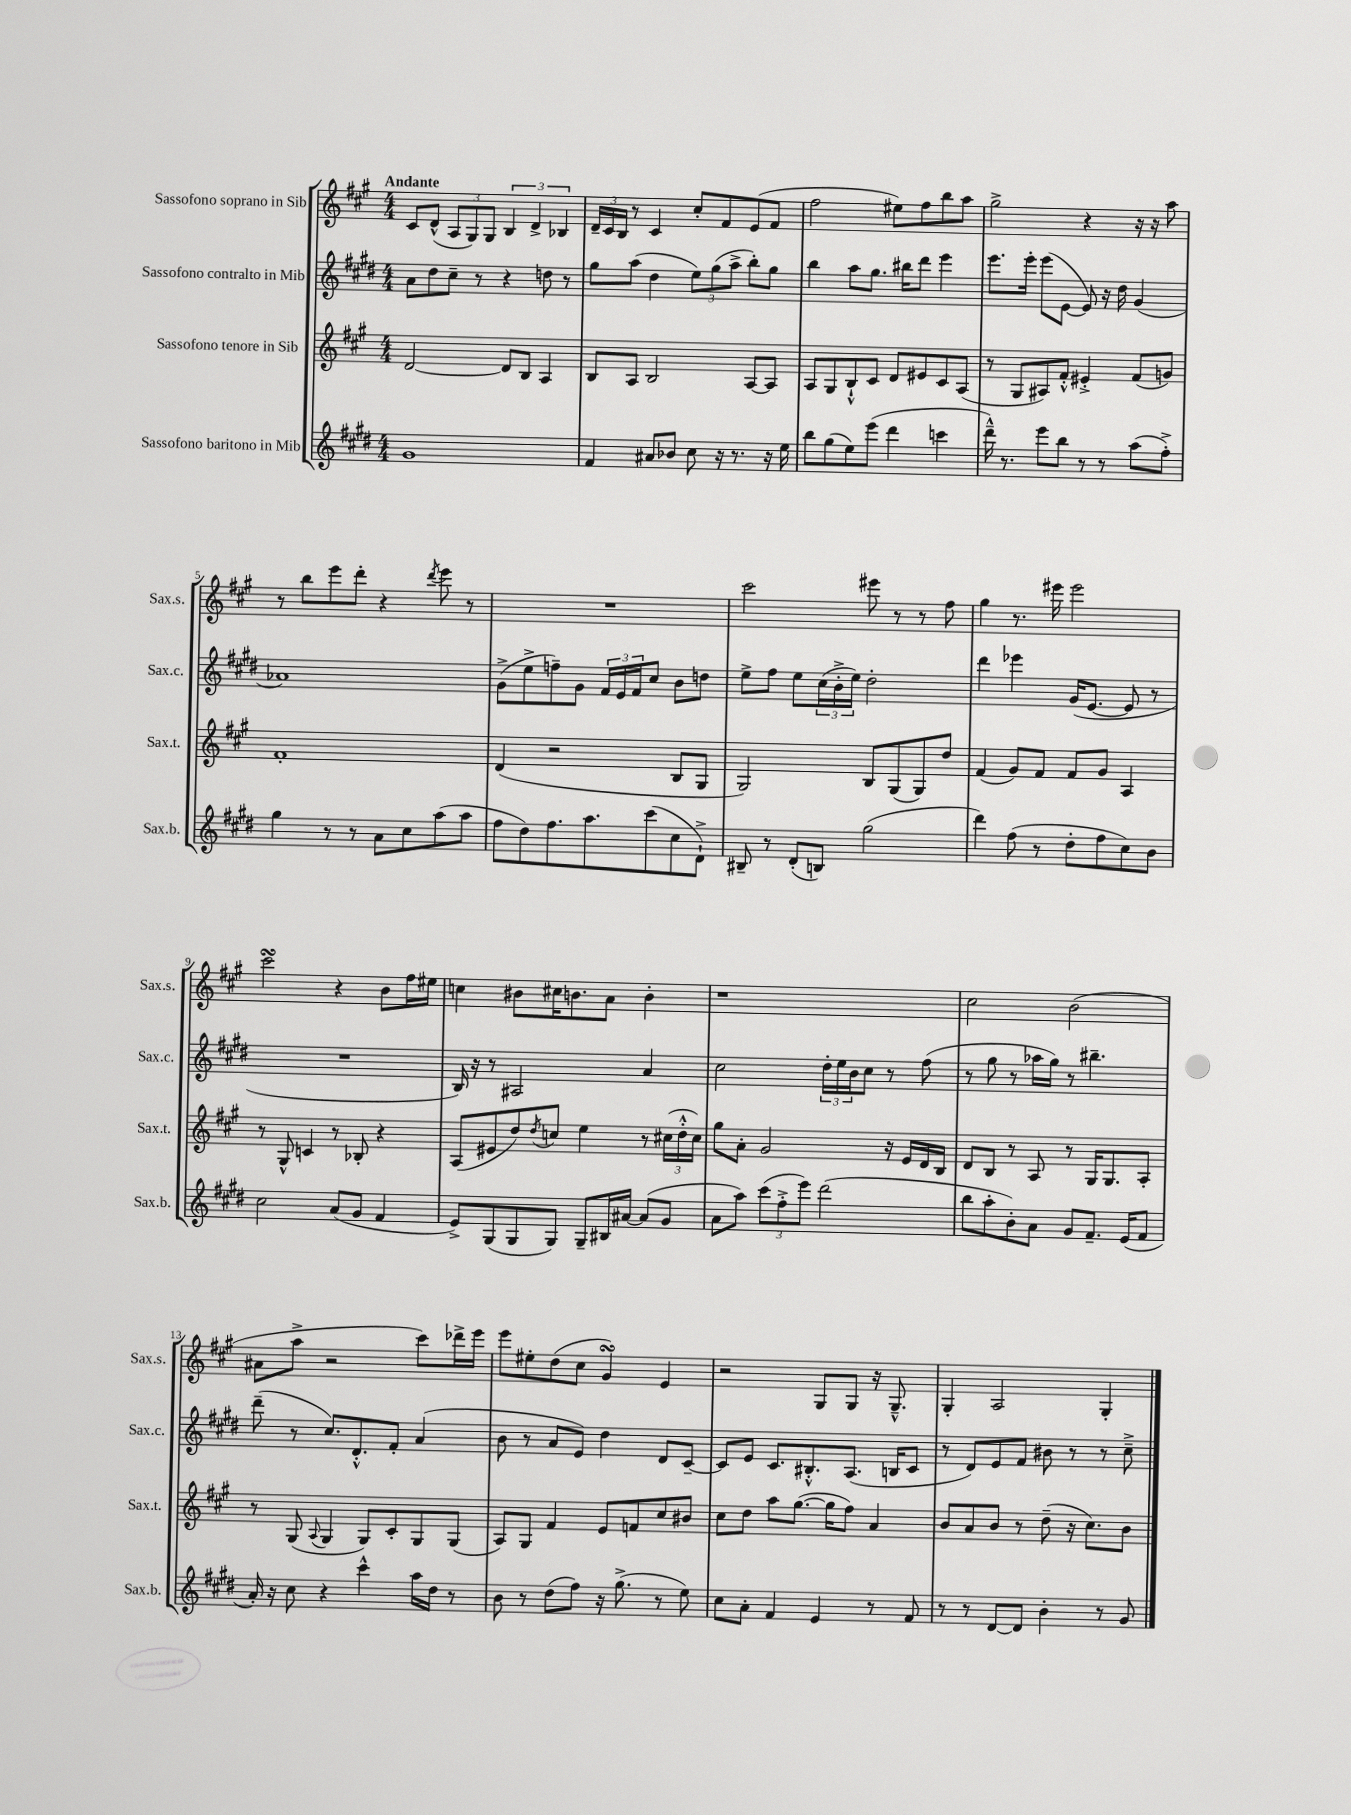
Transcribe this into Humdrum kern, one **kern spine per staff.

**kern	**kern	**kern	**kern
*staff4	*staff3	*staff2	*staff1
*clefG2	*clefG2	*clefG2	*clefG2
*k[f#c#g#d#]	*k[f#c#g#]	*k[f#c#g#d#]	*k[f#c#g#]
*M4/4	*M4/4	*M4/4	*M4/4
1g#	[2d	8a	8c#
.	.	8dd#	(8d^^
.	.	8cc#~	12A
.	.	.	12G#)
.	.	8r	.
.	.	.	12G#
.	8d]	4r	6B
.	8B	.	.
.	.	.	6d^
.	4A	8dd	.
.	.	.	6B-
.	.	8r	.
=	=	=	=
4f#	8B	8gg#	24d~
.	.	.	24c#
.	.	.	24B
.	8A	(8aa	8r
8a#	2B	4dd#	4c#
8b-	.	.	.
8cc#	.	12ee)	8cc#'
.	.	(12gg#	.
16r	.	.	8f#
.	.	12aa^	.
8.r	.	.	.
.	[8A	8bb')	(8e
16r	8A]	8gg#	8f#
16ee	.	.	.
=	=	=	=
8bb	8A	4bb	2ff#
(8gg#	8G#	.	.
8ee)	8B`^^	8aa	.
(8eee	8c#	8.gg#	.
4ddd#	8d	.	8ee#)
.	.	16bb#	.
.	8e#	8ddd#	8ff#
4ccc	8c#	4eee	8bb
.	(8A	.	8aa
=	=	=	=
16ddd#~^^)	8r	8.eee	2gg#^
8.r	.	.	.
.	8G#	.	.
.	.	16eee'	.
8eee	8A#)	(8eee	.
8bb	8f#'^^	[8e	.
8r	4e#'^	8e])	4r
8r	.	16r	.
.	.	16dd#	.
(8aa	(8f#	(4g#	16r
.	.	.	16r
8ff#'^)	8g)	.	8aa
=	=	=	=
4gg#	1f#'	1a-)	8r
.	.	.	8bb
8r	.	.	8eee
8r	.	.	8ddd'
8a	.	.	4r
8cc#	.	.	.
.	.	.	8qddd
(8aa	.	.	8eee
8aa	.	.	8r
=	=	=	=
8ff#	(4d	(8g#^	1r
8dd#)	.	8ee^	.
8.ff#	2r	8ff~)	.
.	.	8g#	.
8.aa	.	.	.
.	.	24f#	.
.	.	24e	.
.	.	24f#	.
(8ccc#	.	8cc#	.
8cc#	8B	8b	.
8d#`^)	8G#	8dd	.
=	=	=	=
8B#~	2G#)	8ee^	2ccc#
8r	.	8ff#	.
(8d#'	.	8ee	.
8B)	.	(24cc#	.
.	.	24b'^	.
.	.	24ee)	.
(2gg#	8B	2dd#'	8eee#
.	(8G#	.	8r
.	8G#)	.	8r
.	8dd	.	8ff#
=	=	=	=
4ddd#)	(4f#	4ddd#	4gg#
(8ff#	8g#)	4eee-	8.r
8r	8f#	.	.
.	.	.	16eee#
8dd#'	8f#	(16g#	2eee#
.	.	[8.e	.
8ff#	8g#	.	.
8cc#)	4A	8e]	.
8b	.	8r	.
=	=	=	=
2cc#	8r	1r	2ccc#
.	8G#^^	.	.
.	4c	.	.
(8a	8r	.	4r
8g#	8B-'	.	.
4f#	4r	.	8b
.	.	.	16ff#
.	.	.	16ee#
=	=	=	=
8e^)	(8A	16B)	4cc
.	.	16r	.
(8G#	8e#	8r	.
8G#	8dd)	2A#	8b#
.	8qdd	.	.
8G#)	8cc	.	16cc#
.	.	.	8.b
8G#~	4ee	.	.
16B#	.	.	8a
[16a#	.	.	.
(8a#]	8r	4a	4b'
8g#	(24cc#	.	.
.	24dd'^^	.	.
.	24cc#)	.	.
=	=	=	=
8a	8gg#	2cc#	1r
8aa)	8a'	.	.
(12ccc#	2g#	.	.
12ff#'^	.	.	.
12eee)	.	.	.
(2ddd#	.	24dd#'	.
.	.	24ee	.
.	.	24b	.
.	.	8cc#	.
.	16r	8r	.
.	16e	.	.
.	16d	(8ff#	.
.	16B	.	.
=	=	=	=
8bb	8d	8r	2cc#
8aa'	8B	8gg#	.
8b')	8r	8r	.
8a	8A	16aa-	.
.	.	16gg#)	.
8g#	8r	8r	(2b
8.f#~	16G#	4.bb#~	.
.	8.G#	.	.
(16e	.	.	.
8f#	8A'	.	.
=	=	=	=
16a')	8r	(8ddd#~	8a#
16r	.	.	.
8cc#	(8G#	8r	8aa^
.	8qqA	.	.
4r	4G#	8.cc#)	2r
.	.	8.d#'^^	.
4ccc#^^	8G#)	.	.
.	8c#'	8f#'	.
16aa	8G#	(4a	8ccc#)
16dd#	.	.	.
8r	(8G#	.	16ddd-^
.	.	.	16eee
=	=	=	=
8b	8A)	8b	8eee
8r	8G#	8r	8ee#'
(8dd#	4f#	8a	(8dd
8ff#)	.	8e)	8cc#
16r	8e	4dd#	4g#)
(8.gg#^	.	.	.
.	8f	.	.
8r	8cc#	8d#	4e
8ee)	8b#	[8c#~	.
=	=	=	=
8cc#	8cc#	8c#]	2r
8a'	8dd	8e	.
4f#	8aa	8.c#	.
.	([8.gg#	.	.
.	.	8.B#'^^	.
4e	.	.	8G#
.	16gg#]	.	.
.	8ff#)	(8.A	8G#
8r	4a	.	16r
.	.	16B	8.G#~^^
8f#	.	8c#	.
=	=	=	=
8r	8b	8r	4G#'
8r	8a	8d#)	.
[8d#	8b	8e	2A
8d#]	8r	8f#	.
4b'	(8dd~	8b#	.
.	16r	8r	.
.	8.cc#)	.	.
8r	.	8r	4G#'
8g#	8b	8cc#~^	.
==	==	==	==
*-	*-	*-	*-
